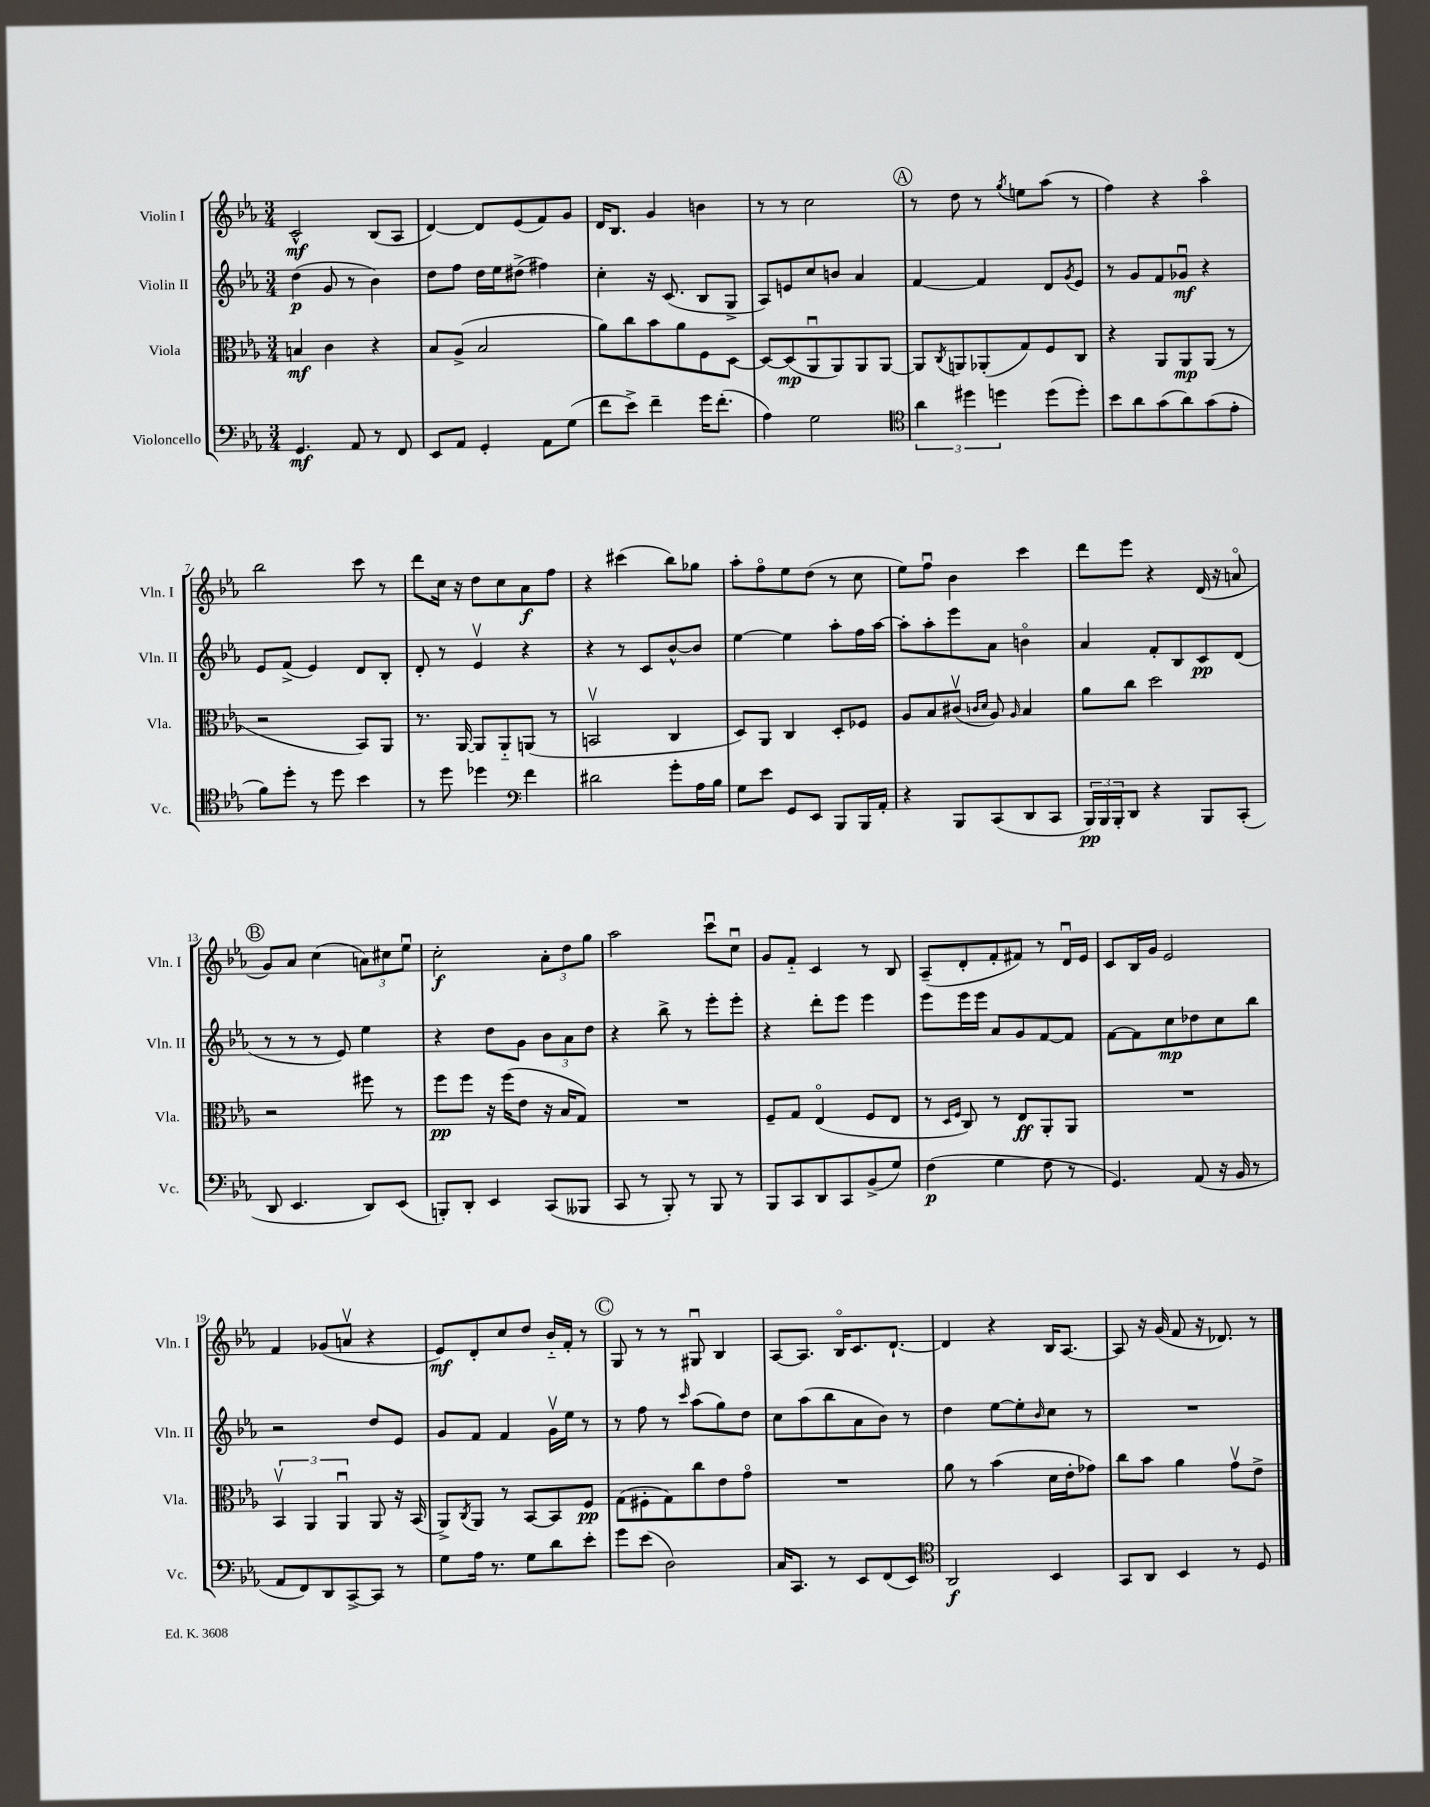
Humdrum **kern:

**kern	**dynam	**kern	**dynam	**kern	**dynam	**kern	**dynam
*part4	*part4	*part3	*part3	*part2	*part2	*part1	*part1
*staff4	*staff4	*staff3	*staff3	*staff2	*staff2	*staff1	*staff1
*I"Violoncello	*	*I"Viola	*	*I"Violin II	*	*I"Violin I	*
*I'Vc.	*	*I'Vla.	*	*I'Vln. II	*	*I'Vln. I	*
*clefF4	*	*clefC3	*	*clefG2	*	*clefG2	*
*k[b-e-a-]	*	*k[b-e-a-]	*	*k[b-e-a-]	*	*k[b-e-a-]	*
*M3/4	*	*M3/4	*	*M3/4	*	*M3/4	*
=1	=1	=1	=1	=1	=1	=1	=1
4.GG/	mf	4Bn/	mf	(4dd\	p	2c^^/	mf
.	.	4c\	.	8g/	.	.	.
8AA-/	.	.	.	8r	.	.	.
8r	.	4r	.	4b-\)	.	(8B-/L	.
8FF/	.	.	.	.	.	8A-/J	.
=2	=2	=2	=2	=2	=2	=2	=2
8EE-/L	.	8B-/L	.	8dd\L	.	[4d/)	.
8AA-/J	.	(8A-^/J	.	8ff\J	.	.	.
4GG'/	.	2B-/	.	16dd\LL	.	8d/L]	.
.	.	.	.	16ee-\J	.	.	.
.	.	.	.	(8dd#X^\J	.	(8e-/	.
8AA-\L	.	.	.	4ff#X\)	.	8f/)	.
(8G\J	.	.	.	.	.	8g/J	.
=3	=3	=3	=3	=3	=3	=3	=3
8f\L	.	8a-\L)	.	4cc'\	.	16d/KL	.
.	.	.	.	.	.	8.B-/J	.
8e-^\J)	.	8cc\	.	.	.	.	.
4f~\	.	8b-\	.	16r	.	4g/	.
.	.	.	.	(8.c/	.	.	.
.	.	8a-\	.	.	.	.	.
16g\KL	.	8F\	.	8B-/L	.	4bn\	.
(8.f'\J	.	.	.	.	.	.	.
.	.	[8D\J	.	8G^/J	.	.	.
=4	=4	=4	=4	=4	=4	=4	=4
4A-\)	.	8D/L_	.	8A-/L)	.	8r	.
.	.	(8D/]	mp	8en/	.	8r	.
2G\	.	8AA-u/	.	8cc/	.	2cc\	.
.	.	8AA-/)	.	8bn/J	.	.	.
.	.	8AA-/	.	4a-/	.	.	.
.	.	[8AA-/J	.	.	.	.	.
!!LO:REH:place=s1:t=A
=5	=5	=5	=5	=5	=5	=5	=5
*clefC4	*	*	*	*	*	*	*
6a-\	.	8AA-/L]	.	[4f/	.	8r	.
.	.	8qC/	.	.	.	.	.
.	.	8AAn/	.	.	.	8dd\	.
6dd#X\	.	.	.	.	.	.	.
.	.	(8AA-X'/	.	4f/]	.	8r	.
6ddn\	.	.	.	.	.	.	.
.	.	.	.	.	.	8qgg/	.
.	.	8G/)	.	.	.	8een\L	.
(8dd\L	.	8F/	.	8d/L	.	(8aa-\J	.
.	.	.	.	8qg/	.	.	.
8dd'\J)	.	8C/J	.	8e-/J	.	8r	.
=6	=6	=6	=6	=6	=6	=6	=6
8b-\L	.	4r	.	8r	.	4ff\)	.
8a-\	.	.	.	8g/L	.	.	.
(8g\	.	8AA-/L	.	8f/	.	4r	.
8a-\)	.	8AA-/	mp	8g-Xu/J	mf	.	.
(8g\	.	(8AA-/J	.	4r	.	4aa-\	.
8e-'\J	.	8r	.	.	.	.	.
!!LO:LB:g=z
=7	=7	=7	=7	=7	=7	=7	=7
8f\L)	.	2r	.	8e-/L	.	2bb-\	.
8dd'\J	.	.	.	(8f^/J	.	.	.
8r	.	.	.	4e-/)	.	.	.
8dd\	.	.	.	.	.	.	.
4b-\	.	8BB-/L)	.	8d/L	.	8ccc\	.
.	.	8AA-/J	.	8B-'/J	.	8r	.
=8	=8	=8	=8	=8	=8	=8	=8
8r	.	8.r	.	8d'/	.	8ddd\L	.
8dd\	.	.	.	8r	.	16cc\Jk	.
.	.	[16AA-/	.	.	.	16r	.
4dd-X\	.	8AA-/L]	.	4e-v/	.	8dd\L	.
.	.	8AA-/	.	.	.	8cc\	.
*clefF4	*	*	*	*	*	*	*
4f\	.	(8AAn/J	.	4r	.	8a-\	f
.	.	8r	.	.	.	8ff\J	.
=9	=9	=9	=9	=9	=9	=9	=9
2d#X\	.	2BBnv/	.	4r	.	4r	.
.	.	.	.	8r	.	(4ccc#X\	.
.	.	.	.	8c/L	.	.	.
8g'\L	.	4C/	.	[8b-^^/	.	8bb-\L)	.
16A-\L	.	.	.	8b-/J]	.	8gg-X\J	.
16B-\JJ	.	.	.	.	.	.	.
=10	=10	=10	=10	=10	=10	=10	=10
8G\L	.	8D/L)	.	[4ee-\	.	8aa-'\L	.
8e-\J	.	8AA-/J	.	.	.	8ff\	.
8GG/L	.	4C/	.	4ee-\]	.	8ee-\	.
8EE-/J	.	.	.	.	.	(8dd\J	.
8BBB-/L	.	8D'/L	.	8aa-'\L	.	8r	.
16BBB-/L	.	8F-X/J	.	16ff\L	.	8cc\	.
16AA-'/JJ	.	.	.	[16aa-\JJ	.	.	.
=11	=11	=11	=11	=11	=11	=11	=11
4r	.	8A-/L	.	8aa-'\L]	.	8ee-\L)	.
.	.	8B-/	.	8aa-'\	.	8ffu\J	.
8BBB-/L	.	(8c#Xv/J	.	8eee-\	.	4b-\	.
.	.	16qqcn/LL	.	.	.	.	.
.	.	16qqd/JJ	.	.	.	.	.
(8CC/	.	8A-/)	.	8a-\J	.	.	.
.	.	16qqA-/	.	.	.	.	.
8DD/	.	4B-/	.	4bn\	.	4ccc\	.
8CC/J	.	.	.	.	.	.	.
=12	=12	=12	=12	=12	=12	=12	=12
24BBB-/LL)	pp	8a-\L	.	4a-/	.	8ddd\L	.
24BBB-/	.	.	.	.	.	.	.
24BBB-'/J	.	.	.	.	.	.	.
8DD/J	.	8cc\J	.	.	.	8eee-\J	.
4r	.	2dd\	.	8f'/L	.	4r	.
.	.	.	.	8B-/	.	.	.
8BBB-/L	.	.	.	8c/	pp	(16d/	.
.	.	.	.	.	.	16r	.
(8CC'/J	.	.	.	(8d/J	.	8an/	.
!!LO:LB:g=z
!!LO:REH:place=s1:t=B
=13	=13	=13	=13	=13	=13	=13	=13
8DD/	.	2r	.	8r	.	8g/L)	.
4.EE-/	.	.	.	8r	.	8a-/J	.
.	.	.	.	8r	.	(4cc\	.
.	.	.	.	8e-/)	.	.	.
8DD/L)	.	8ff#X\	.	4ee-\	.	12an\L)	.
.	.	.	.	.	.	12cc#X\	.
(8EE-/J	.	8r	.	.	.	.	.
.	.	.	.	.	.	12ee-u\J	.
=14	=14	=14	=14	=14	=14	=14	=14
8BBBn'/L)	.	8ff\L	pp	4r	.	2cc'\	f
8DD'/J	.	8ff\J	.	.	.	.	.
4EE-/	.	16r	.	8dd\L	.	.	.
.	.	(16ff\KL	.	.	.	.	.
.	.	8e-\J	.	8g\J	.	.	.
(8CC/L	.	16r	.	12b-\L	.	12a-'\L	.
.	.	16B-/KL	.	.	.	.	.
.	.	.	.	12a-\	.	12dd\	.
8BBB--X/J	.	8G/J)	.	.	.	.	.
.	.	.	.	12dd\J	.	12gg\J	.
=15	=15	=15	=15	=15	=15	=15	=15
8CC/	.	2.r	.	4r	.	2aa-\	.
8r	.	.	.	.	.	.	.
8BBB-'/)	.	.	.	8bb-^\	.	.	.
8r	.	.	.	8r	.	.	.
8BBB-/	.	.	.	8eee-'\L	.	8cccu\L	.
8r	.	.	.	8eee-'\J	.	8ccu\J	.
=16	=16	=16	=16	=16	=16	=16	=16
8BBB-/L	.	8F~/L	.	4r	.	8g/L	.
8CC/	.	8G/J	.	.	.	8f/J	.
8DD/	.	(4E-/	.	8ddd'\L	.	4c/	.
8CC/	.	.	.	8eee-\J	.	.	.
(8BB-^/	.	8F/L	.	4eee-\	.	8r	.
8G/J)	.	8E-/J	.	.	.	8B-/	.
=17	=17	=17	=17	=17	=17	=17	=17
(4F\	p	8r	.	8eee-\L	.	(8A-~/L	.
.	.	16qqD/LL	.	.	.	.	.
.	.	16qqF/JJ	.	.	.	.	.
.	.	8C/)	.	16eee-\L	.	8d'/	.
.	.	.	.	16eee-\JJ	.	.	.
4G\	.	8r	.	8a-/L	.	8f'/	.
.	.	8E-/L	ff	8g/	.	8f#X/J)	.
8F\	.	8AA-'/	.	[8f/	.	8r	.
8r	.	8AA-/J	.	8f/J]	.	16du/LL	.
.	.	.	.	.	.	16e-/JJ	.
=18	=18	=18	=18	=18	=18	=18	=18
4.GG/)	.	2.r	.	[8f\L	.	8c/L	.
.	.	.	.	8f\]	.	16B-/L	.
.	.	.	.	.	.	16g/JJ	.
.	.	.	.	8cc\	mp	2e-/	.
(8AA-/	.	.	.	8dd-X\	.	.	.
16r	.	.	.	8cc\	.	.	.
16BB-/	.	.	.	.	.	.	.
8r	.	.	.	8bb-\J	.	.	.
!!LO:LB:g=z
=19	=19	=19	=19	=19	=19	=19	=19
8AA-/L	.	6BB-v/	.	2r	.	4f/	.
8FF/)	.	.	.	.	.	.	.
.	.	6AA-/	.	.	.	.	.
8DD/	.	.	.	.	.	(8g-X/L	.
.	.	6AA-u/	.	.	.	.	.
[8CC^/	.	.	.	.	.	8anv/J	.
8CC/J]	.	8AA-/	.	8dd/L	.	4r	.
8r	.	16r	.	8e-/J	.	.	.
.	.	(16BB-/	.	.	.	.	.
=20	=20	=20	=20	=20	=20	=20	=20
8G\L	.	8AA-^/L)	.	8g/L	.	8e-/L)	mf
.	.	8qC/	.	.	.	.	.
16A-\Jk	.	8AA-/J	.	8f/J	.	8d'/	.
8.r	.	.	.	.	.	.	.
.	.	8r	.	4f/	.	8cc/	.
8G\L	.	[8BB-/L	.	.	.	8dd/J	.
8d\	.	8BB-/]	.	16gv\LL	.	16b-/LL	.
.	.	.	.	16ee-\JJ	.	16f'/JJ	.
8e-'\J	.	8F/J	pp	8r	.	8r	.
!!LO:REH:place=s1:t=C
=21	=21	=21	=21	=21	=21	=21	=21
8g\L	.	(8G\L	.	8r	.	8G/	.
(8e-\J	.	8F#X'\	.	8ff\	.	8r	.
2D\)	.	8G\)	.	8r	.	8r	.
.	.	.	.	16qqccc/	.	.	.
.	.	8cc\	.	(8aa-\L	.	8G#Xu/	.
.	.	8e-\	.	8gg\)	.	4B-/	.
.	.	8g\J	.	8dd\J	.	.	.
=22	=22	=22	=22	=22	=22	=22	=22
16C/KL	.	2.r	.	8cc\L	.	[8A-/L	.
8.CC/J	.	.	.	.	.	.	.
.	.	.	.	(8aa-\	.	8.A-/J]	.
8r	.	.	.	8bb-\	.	.	.
.	.	.	.	.	.	16B-/KL	.
8EE-/L	.	.	.	8a-\	.	8.c/	.
(8FF/	.	.	.	8b-\J)	.	.	.
.	.	.	.	.	.	[8.d`/J	.
8EE-/J)	.	.	.	8r	.	.	.
=23	=23	=23	=23	=23	=23	=23	=23
*clefC4	*	*	*	*	*	*	*
2AA-/	f	8a-\	.	4dd\	.	4d/]	.
.	.	8r	.	.	.	.	.
.	.	(4b-\	.	[8ee-\L	.	4r	.
.	.	.	.	8ee-'\]	.	.	.
.	.	.	.	16qqb-/	.	.	.
4BB-/	.	16d\LL	.	8cc\J	.	16B-/KL	.
.	.	16e-'\J	.	.	.	[8.A-/J	.
.	.	8g-X\J)	.	8r	.	.	.
=24	=24	=24	=24	=24	=24	=24	=24
8GG/L	.	8cc\L	.	2.r	.	8A-/]	.
8AA-/J	.	8b-\J	.	.	.	16r	.
.	.	.	.	.	.	(16g/	.
4BB-/	.	4a-\	.	.	.	8f/	.
.	.	.	.	.	.	16r	.
.	.	.	.	.	.	8.d-X/)	.
8r	.	8gv\L	.	.	.	.	.
8D/	.	8e-^\J	.	.	.	8r	.
==	==	==	==	==	==	==	==
*-	*-	*-	*-	*-	*-	*-	*-
